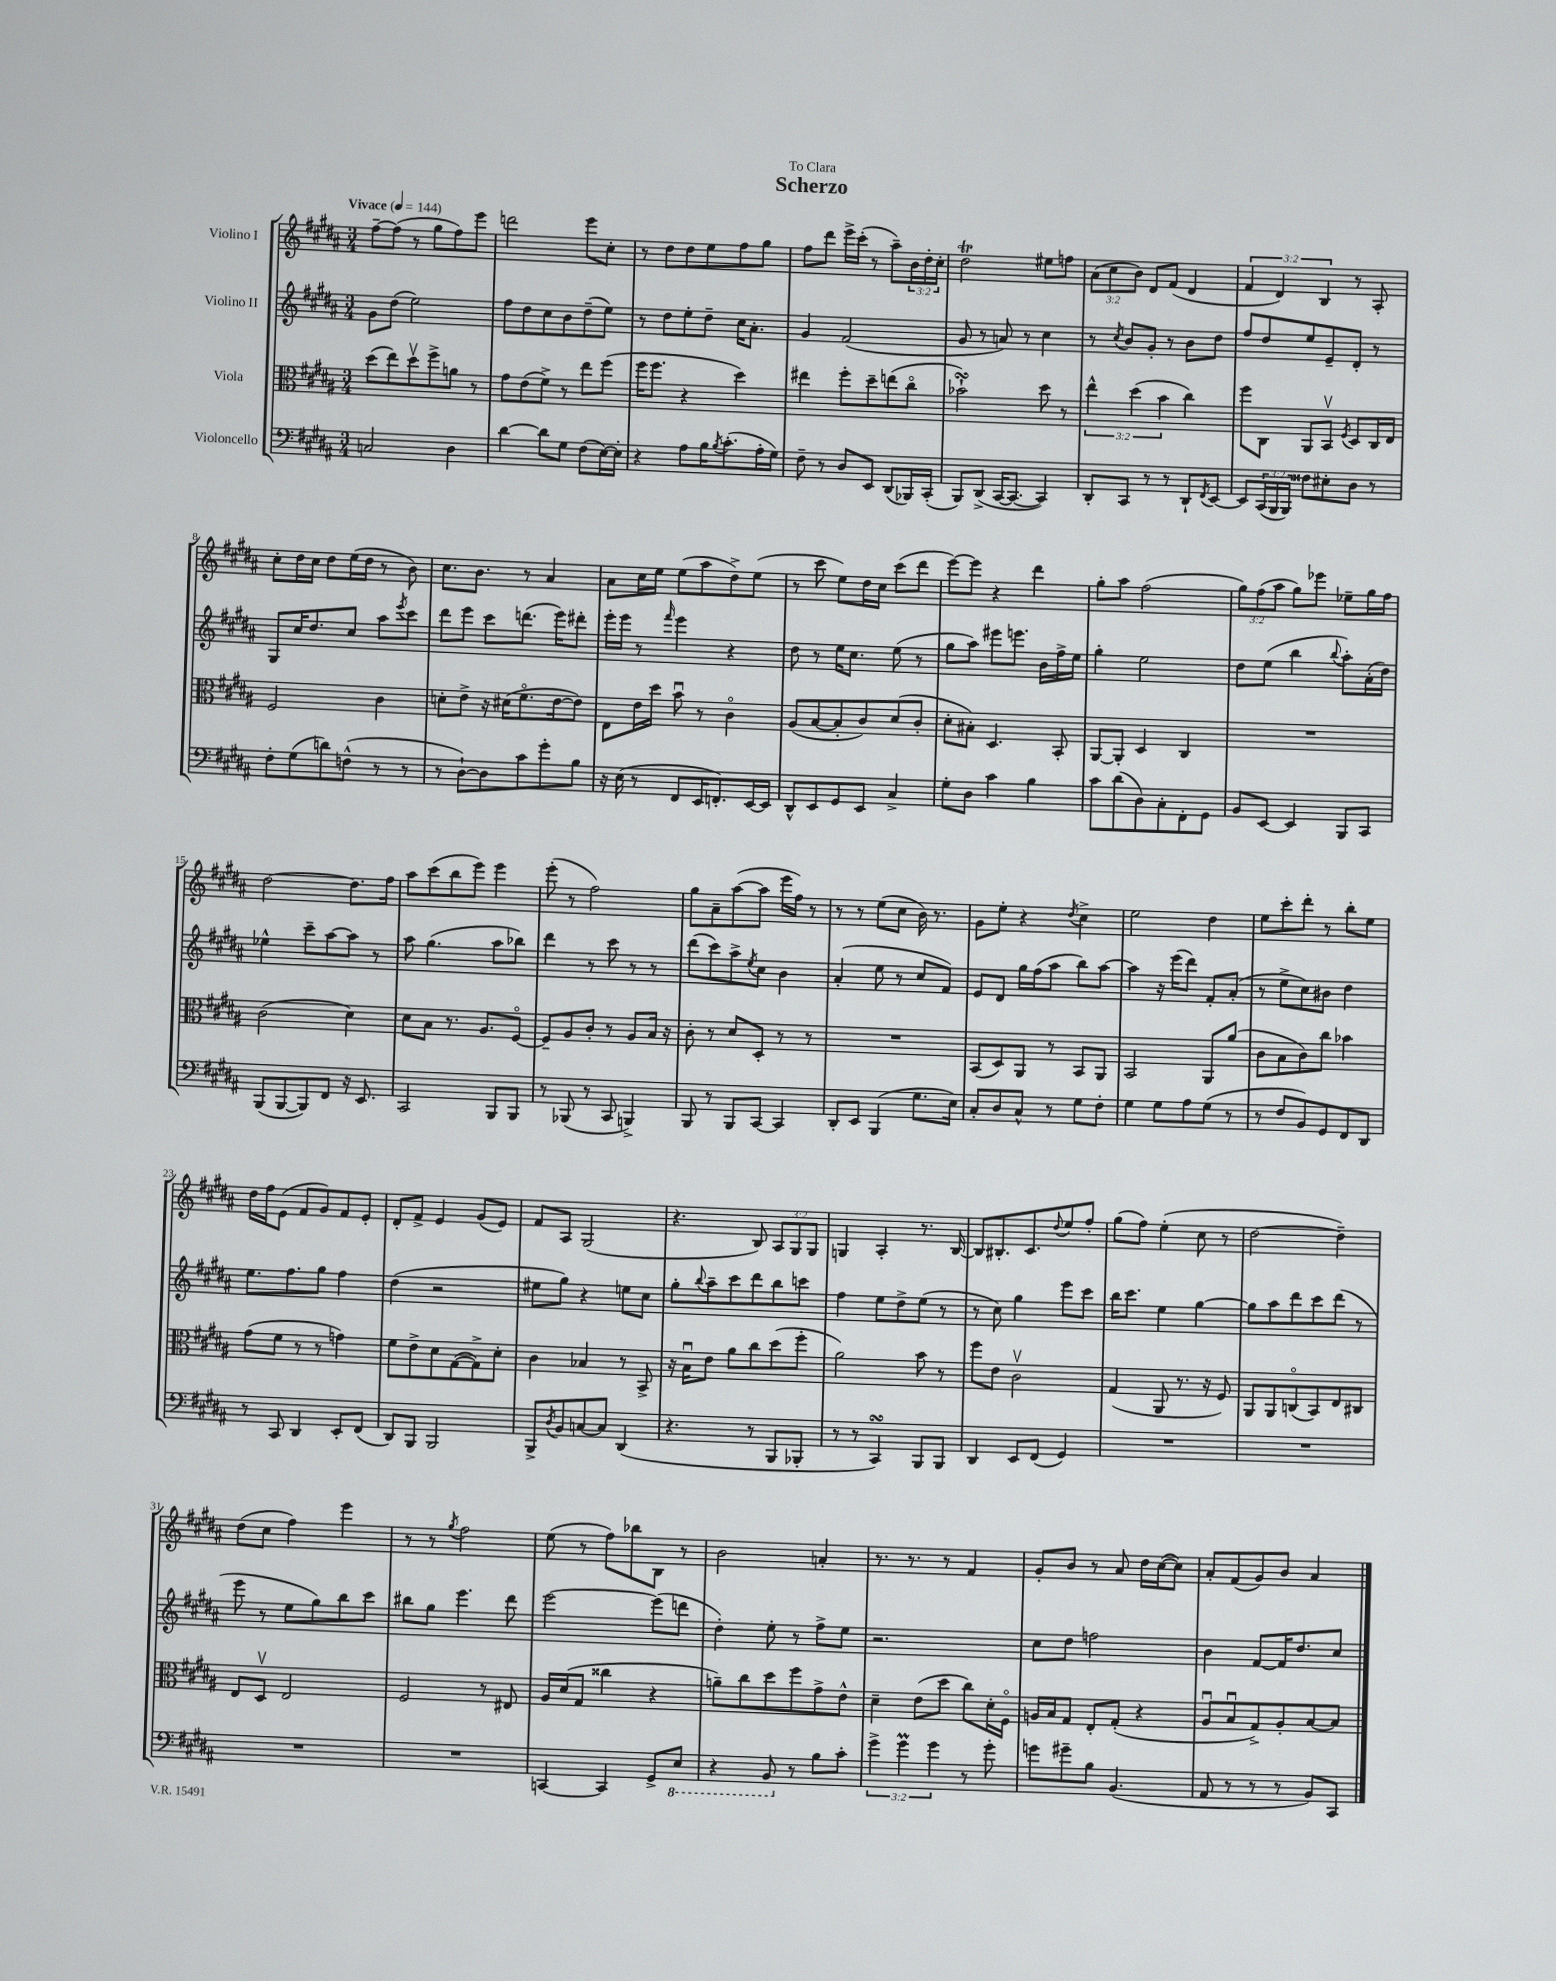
\header { title = "Scherzo" dedication = "To Clara" }
<<
\new StaffGroup <<
\new Staff = "s0" \with { instrumentName = "Violino I" } {
    \clef treble \key b \major \numericTimeSignature \time 3/4 \override Staff.TupletNumber.text = #tuplet-number::calc-fraction-text \tempo "Vivace" 4 = 144
    fis''8~-- fis''8( r8 gis''8 fis''8) e'''8 |
    d'''2 e'''8 cis''8-. |
    r8 dis''8 dis''8 e''8 fis''8 gis''8 |
    fis''8 dis'''8 e'''16-> cis'''16-.( r8 ais''8--) \tuplet 3/2 { b'16 dis''16-. cis''16-. } |
    dis''2\trill eis''8 f''8 |
    \tuplet 3/2 { ais'8( cis''8 b'8) } dis'8 fis'8( dis'4 |
    \tuplet 3/2 { fis'4 dis'4) b4 } r8 ais8-. |
    cis''8-. dis''16 cis''16 dis''8 e''16( dis''16 r8 b'8) |
    cis''8. b'8. r8 ais'4 |
    ais'8 cis''16 e''16 e''8( ais''8 dis''8->) e''8( |
    r8 cis'''8 e''8) dis''16 cis''16 cis'''8( dis'''8 |
    e'''8~) e'''8 r4 dis'''4 |
    gis''8-. ais''8 fis''2( |
    \tuplet 3/2 { gis''8) fis''8( ais''8 } gis''8) ees'''8 ees''8-- gis''16 fis''16 |
    dis''2~ dis''8. fis''16 |
    ais''8 cis'''8( b''8 e'''8) e'''4 |
    e'''8-.( r8 fis''2) |
    gis''8 ais'8-- ais''8~( ais''8 e'''16 fis''16) r8 |
    r8 r8 e''8( cis''8 b'16) r8. |
    gis'8 e''8-. r4 \acciaccatura { dis''8 } cis''4-> |
    e''2 dis''4 |
    e''8 cis'''8-. dis'''8-. r8 b''8-. e''8 |
    dis''16 fis''16 e'8( fis'8 gis'8) fis'8 e'8-. |
    dis'8-. fis'8-> e'4 gis'8( e'8) |
    fis'8 ais8 gis2( |
    r4. b8) \tuplet 3/2 { ais8 gis8 gis8 } |
    g4 ais4-. r8. b16~ |
    b8 bis8.-. cis'8. \appoggiatura { dis''8 } e''8 fis''8-. |
    gis''8( fis''8) e''4-.( cis''8 r8 |
    dis''2~ dis''4--) |
    dis''8( cis''8 fis''4) e'''4 |
    r8 r8 \acciaccatura { gis''8 } fis''2 |
    e''8( r8 fis''8) bes''8 b8 r8 |
    b'2 a'4-. |
    r8. r8. r8 fis'4 |
    gis'8-. b'8 r8 ais'8 dis''16 cis''16~( cis''8) |
    ais'8-. fis'8( gis'8) b'8 ais'4 \bar "|." |
}
\new Staff = "s1" \with { instrumentName = "Violino II" } {
    \clef treble \key b \major \numericTimeSignature \time 3/4
    gis'8 dis''8( e''2) |
    fis''8 dis''8 cis''8 b'8 dis''8--( e''8) |
    r8 dis''8 e''8-. dis''8-- cis''16 ais'8.-. |
    gis'4 fis'2( |
    gis'8 r8 a'8) r8 cis''4 |
    r8 \acciaccatura { cis''8 } b'8 gis'8-. r8 b'8 dis''8 |
    fis''8 dis''8 e''8 e'8-- dis'8-. r8 |
    gis8 cis''16 dis''8. cis''8 ais''8 \acciaccatura { e'''8 } cis'''8 |
    dis'''8 e'''8 cis'''8 d'''8.( e'''16) dis'''8-. |
    e'''16-. e'''16 r8 \grace { fis'''16 } e'''4 r4 |
    dis''8 r8 e''16 cis''8. e''8( r8 |
    gis''8 ais''8) eis'''8 e'''8. b'16 fis''16-> e''16 |
    gis''4-. e''2 |
    dis''8 e''8( b''4 \appoggiatura { b''8 } ais''8-.) ais'16-.( dis''16) |
    ees''4-^ cis'''8-- ais''8~ ais''8 r8 |
    ais''8 gis''4.( ais''8 bes''8) |
    dis'''4 r8 cis'''8 r8 r8 |
    dis'''8( cis'''8) ais''8-> \acciaccatura { e''8 } cis''8 b'4 |
    ais'4-.( e''8 r8 cis''8 fis'8) |
    e'8 dis'8 gis''16 fis''16( ais''8 b''8) ais''8~ |
    ais''4 r16 e'''16( dis'''8) fis'8-. ais'8-.( |
    r8 e''8-> cis''8) bis'8 dis''4 |
    e''8. fis''8. gis''8 fis''4 |
    dis''4( r2 |
    eis''8 gis''8) r4 e''8 cis''8 |
    gis''8-. \appoggiatura { b''8 } ais''8-- cis'''8 dis'''8 b''8 c'''8 |
    fis''4 e''8 dis''8-> e''8( r8 |
    r8 cis''8) gis''4 e'''8 cis'''8 |
    b''16 cis'''8. e''4 gis''4~ |
    gis''8 ais''8 dis'''8 cis'''8 dis'''8( r8 |
    e'''8 r8 e''8 gis''8) b''8 cis'''8 |
    bis''8 gis''8 e'''4. dis'''8 |
    e'''2~ e'''8( d'''8 |
    dis''4-.) e''8-. r8 fis''8-> e''8 |
    r2. |
    cis''8 dis''8 f''2 |
    b'4 fis'8~ fis'16 dis''8. cis''8 \bar "|." |
}
\new Staff = "s2" \with { instrumentName = "Viola" } {
    \clef alto \key b \major \numericTimeSignature \time 3/4 \override Staff.TupletNumber.text = #tuplet-number::calc-fraction-text
    dis''8( e''8) dis''8\upbow fis''8-> a'8 r8 |
    gis'8 e'8( fis'8->) r8 e''8 fis''8( |
    fis''16 fis''8. r4 dis''4) |
    eis''4 fis''8-. dis''8-- e''8( cis''8\flageolet |
    bes'2-!\turn) dis''8 r8 |
    \tuplet 3/2 { e''4-^ dis''4( b'4 } cis''4) |
    fis''8 cis8 ais,8 b,8\upbow \acciaccatura { fis8 } dis8 cis16 e16 |
    fis2 cis'4 |
    d'8-. e'8-> r16 dis'16( fis'8.\flageolet e'16~ e'8) |
    e8 e'16 dis''16 b'8\downbow r8 cis'4\flageolet |
    ais8( b8~ b8-. cis'8) dis'8( cis'8-. |
    dis'8-. bis8-.) dis4. b,8-. |
    ais,8~ ais,8-. dis4 cis4 |
    R2. |
    cis'2( dis'4) |
    dis'8 b8 r8. ais8. fis8~\flageolet |
    fis8-- ais8 cis'8-. r8 ais8 b16 r16 |
    cis'8-. r8 dis'8 dis8-. r8 r8 |
    R2. |
    b,8( dis8) ais,8 r8 b,8 ais,8 |
    b,2 ais,8 ais'8( |
    cis'8 b8 cis'8) cis''8 bes'4 |
    gis'8( fis'8 r8 r8 g'4) |
    fis'8 e'8-> dis'8 gis8~( gis8->) dis'8-. |
    cis'4 bes4 r8 b,8-> |
    r16 b16\downbow e'8 ais'8 cis''8 dis''8( fis''8-. |
    ais'2) b'8 r8 |
    fis''8 e'8 cis'2\upbow |
    gis4( ais,8 r8. r16 fis8) |
    ais,8 ais,8 c8\flageolet( b,8) e8 cis8 |
    e8 dis8\upbow e2 |
    fis2 r8 eis8 |
    ais16 dis'16( gis8 cisis''4 r4 |
    a'8--) cis''8 dis''8 fis''8 gis'8-> e'8-^ |
    dis'4-- e'8( dis''8 cis''8) dis'16-. fis16\flageolet |
    a16 b16 gis8 e8-. gis8-.( r4 |
    ais8\downbow b8\downbow gis8->) ais8-. b8~ b8 \bar "|." |
}
\new Staff = "s3" \with { instrumentName = "Violoncello" } {
    \clef bass \key b \major \numericTimeSignature \time 3/4 \override Staff.TupletNumber.text = #tuplet-number::calc-fraction-text
    c2 dis4 |
    dis'4~ dis'8 gis8 fis8( e16~) e16-. |
    r4 ais8 b16 \acciaccatura { b8 } cis'8.-.( ais16-. gis16) |
    fis8-- r8 dis8 e,8 dis,8( bes,,16) cis,16-.( |
    b,,8) dis,8->( cis,16~ cis,8.~ cis,4) |
    dis,8-. cis,8 r8 r8 dis,8-! \acciaccatura { fis,8 } e,8~ |
    e,8 \tuplet 3/2 { cis,16( b,,16 b,,16) } fisis8 eis8-. dis8 r8 |
    fis8-. gis8( d'8) f8-^( r8 r8 |
    r8 dis8~-!) dis8 cis'8 gis'8-. b8 |
    r16 e16( r8 fis,8 e,16 f,8.-.) e,16~ e,16 |
    dis,8-^ e,8 gis,8 e,8 cis4-> |
    gis8-. dis8 cis'4 b4 |
    cis'8 dis'8( dis8) cis8-. fis,8-. gis,8 |
    b,8 e,8~ e,4 b,,8 cis,8 |
    b,,8( b,,8~ b,,8) fis,8 r16 e,8. |
    cis,2 b,,8 b,,8 |
    r8 bes,,8( r8 cis,8 b,,4->) |
    b,,8 r8 b,,8 cis,8~ cis,4 |
    dis,8-. e,8 b,,4( gis8. e16) |
    cis8-. dis8 cis8-^ r8 gis8 fis8-. |
    gis4 gis8 ais8 gis8( r8 |
    r8 fis8 b,8) gis,8 fis,8 dis,8 |
    r8 cis,8 dis,4 e,8-. fis,8( |
    dis,8) b,,8 b,,2 |
    b,,8-> \acciaccatura { dis8 } b,8 c8~ c8 dis,4( |
    r4. r8 b,,8 bes,,8-. |
    r8 r8 cis,4\turn) b,,8 b,,8 |
    dis,4 e,8 fis,8( gis,4) |
    R2. |
    R2. |
    R2. |
    R2. |
    c,4~ c,4 gis,8-> \ottava #-1 e,8 |
    r4 b,,8 \ottava #0 r8 b8 cis'8-. |
    \tuplet 3/2 { gis'4-> gis'4\prall gis'4 } r8 gis'8-. |
    g'8 gis'8-- b8 b,4.( |
    ais,8 r8 r8 r8 b,8) cis,8 \bar "|." |
}
>>
>>
